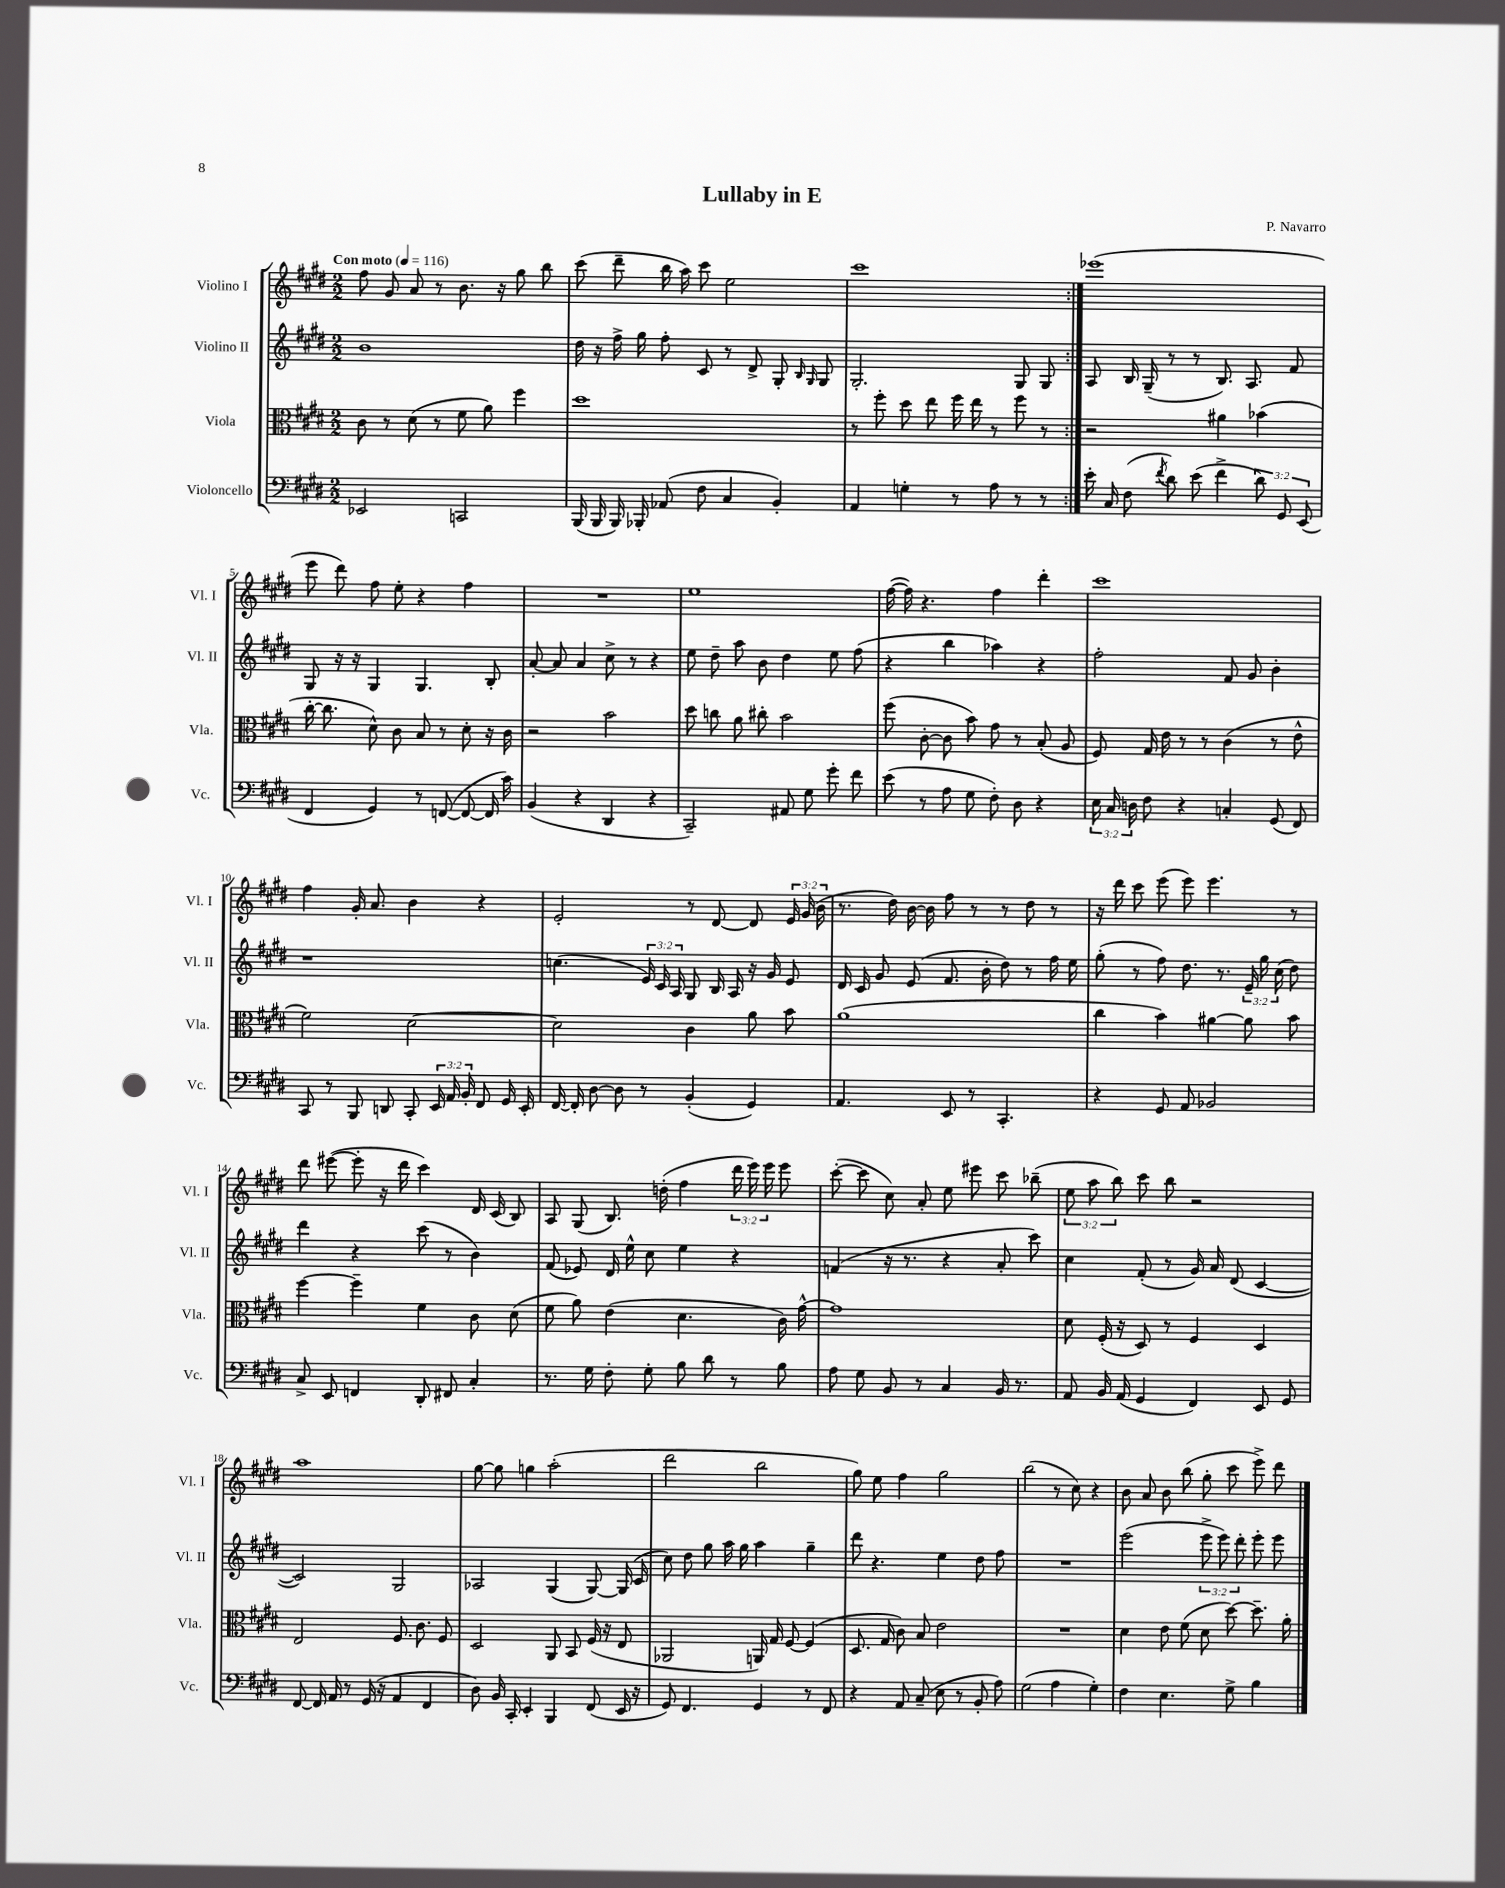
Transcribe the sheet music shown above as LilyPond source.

\header { title = "Lullaby in E" composer = "P. Navarro" }
<<
\new StaffGroup <<
\new Staff = "s0" \with { instrumentName = "Violino I" shortInstrumentName = "Vl. I" } {
    \clef treble \key e \major \numericTimeSignature \time 2/2 \override Staff.TupletNumber.text = #tuplet-number::calc-fraction-text \tempo "Con moto" 4 = 116
    \autoBeamOff \repeat volta 2 { fis''8 gis'8 a'8 r8 b'8. r16 gis''8 b''8 |
    cis'''8( dis'''8-- b''16 a''16) cis'''8 e''2 |
    cis'''1 | }
    ees'''1( |
    e'''8 dis'''8) fis''8 e''8-. r4 fis''4 |
    R1 |
    e''1 |
    fis''16~( fis''16) r4. fis''4 dis'''4-. |
    cis'''1 |
    fis''4 gis'16-. a'8. b'4 r4 |
    e'2-. r8 dis'8~ dis'8 \tuplet 3/2 { e'16 gis'16( b'16 } |
    r8. dis''16) b'16~ b'16 fis''8 r8 r8 dis''8 r8 |
    r16 dis'''16 cis'''8 e'''8( e'''8) e'''4. r8 |
    dis'''8 eis'''8~( eis'''8-. r16 dis'''16 cis'''4) dis'16 cis'16( b8) |
    a8 gis8( b8.) d''16-.( fis''4 \tuplet 3/2 { dis'''16 e'''16) e'''16 } e'''8 |
    cis'''8~-.( cis'''8 cis''8) a'8-. e''8 eis'''8 cis'''8 bes''8--( |
    \tuplet 3/2 { e''8 a''8 b''8) } cis'''8 b''8 r2 |
    a''1 |
    gis''8~ gis''8 g''4 a''2-.( |
    dis'''2 b''2 |
    gis''8) e''8 fis''4 gis''2 |
    b''2( r8 cis''8) r4 |
    b'8 a'8 b'8 b''8( gis''8-. cis'''8 e'''8->) dis'''8 \bar "|." |
}
\new Staff = "s1" \with { instrumentName = "Violino II" shortInstrumentName = "Vl. II" } {
    \clef treble \key e \major \numericTimeSignature \time 2/2 \override Staff.TupletNumber.text = #tuplet-number::calc-fraction-text
    \autoBeamOff \repeat volta 2 { b'1 |
    dis''16 r16 fis''16-> gis''16 fis''8-. cis'8 r8 dis'8-> gis8-. \grace { b16 gis16 } gis8 |
    gis2.-. gis8 gis8 | }
    a8 b16 gis16--( r8 r8 b8.) a8. fis'8 |
    gis8 r16 r16 gis4 gis4. b8-. |
    a'8~-. a'8 a'4 cis''8-> r8 r4 |
    e''8 dis''8-- a''8 b'8 dis''4 e''8 fis''8( |
    r4 b''4 aes''4) r4 |
    fis''2-. fis'8 gis'8 b'4-. |
    r1 |
    c''4.( \tuplet 3/2 { e'16) cis'16 a16 } gis8 b16 a16 r16 gis'16 e'8 |
    dis'16 cis'16 gis'8 e'8( fis'8. b'16-. dis''8) r8 fis''16 e''16 |
    gis''8-.( r8 fis''8) dis''8. r8. \tuplet 3/2 { e'16-- gis''16 cis''16( } dis''8) |
    dis'''4 r4 cis'''8( r8 b'4) |
    fis'8( ees'8) dis'16 e''16-^ cis''8 e''4 r4 |
    f'4( r16 r8. r4 a'8-. cis'''8) |
    cis''4 fis'8-.( r8 gis'16) a'16 dis'8( cis'4~ |
    cis'2) gis2 |
    aes2 gis4( gis8~) gis16( cis'16 |
    cis''8) dis''8 gis''8 a''16 gis''16 a''4 gis''4-- |
    dis'''8 r4. e''4 dis''8 fis''8 |
    R1 |
    e'''2( \tuplet 3/2 { e'''8-> e'''8) dis'''8-. } e'''8-. e'''8 \bar "|." |
}
\new Staff = "s2" \with { instrumentName = "Viola" shortInstrumentName = "Vla." } {
    \clef alto \key e \major \numericTimeSignature \time 2/2
    \autoBeamOff \repeat volta 2 { cis'8 r8 dis'8( r8 fis'8 a'8) fis''4 |
    dis''1 |
    r8 fis''8-. dis''8 e''8 fis''16 e''16 r8 fis''8 r8 | }
    r2 ais'4 bes'4( |
    cis''16~-. cis''8. dis'8-^) cis'8 b8 r8 dis'8-. r16 cis'16 |
    r2 b'2 |
    dis''8 c''8 a'8 cis''8-. b'2 |
    fis''8( cis'8~-. cis'8 b'8) gis'8 r8 b8-.( a8 |
    fis8) gis16 e'16 r8 r8 cis'4( r8 e'8-^ |
    fis'2) dis'2~ |
    dis'2 cis'4 a'8 b'8 |
    a'1( |
    cis''4 b'4) ais'4~ ais'8 b'8 |
    fis''4~ fis''4-- fis'4 cis'8 dis'8( |
    fis'8 a'8) e'4( dis'4. cis'16) gis'16~-^ |
    gis'1 |
    dis'8 fis16-.( r16 dis8) r8 fis4 dis4 |
    e2 fis8. cis'8. fis8 |
    dis2 a,8 b,8 fis16( r16 e8 |
    aes,2 a,16) gis16 fis8~ fis4( |
    dis8. gis16 cis'8) b8 e'2 |
    R1 |
    dis'4 e'8 fis'8( dis'8 dis''8~) dis''8.-- a'16-. \bar "|." |
}
\new Staff = "s3" \with { instrumentName = "Violoncello" shortInstrumentName = "Vc." } {
    \clef bass \key e \major \numericTimeSignature \time 2/2 \override Staff.TupletNumber.text = #tuplet-number::calc-fraction-text
    \autoBeamOff \repeat volta 2 { ees,2 c,2 |
    b,,16( b,,16 b,,16) bes,,16-. aes,8( fis8 cis4 b,4-.) |
    a,4 g4-. r8 a8 r8 r8 | }
    e'16-. cis16 fis8( \acciaccatura { fis'8 } dis'8) e'8( fis'4-> \tuplet 3/2 { dis'8) gis,8 e,8( } |
    fis,4 gis,4) r8 f,8~( f,8~ f,16 cis'16) |
    b,4( r4 dis,4 r4 |
    cis,2--) ais,8 gis8 gis'8-. fis'8 |
    e'8( r8 a8 gis8 fis8-.) dis8 r4 |
    \tuplet 3/2 { e16 cis16 d16 } fis8 r4 c4-. gis,8( fis,8) |
    cis,8 r8 b,,8 d,8 cis,8-. \tuplet 3/2 { e,16 a,16 b,16-. } fis,8 gis,16 e,16-. |
    fis,16~ fis,16-. dis8~ dis8 r8 b,4-.( gis,4) |
    a,4. e,8 r8 cis,4.-. |
    r4 gis,8 a,8 bes,2 |
    cis8-> e,8 f,4 dis,8-. fis,8 cis4-. |
    r8. gis16 fis8-. gis8-. b8 dis'8 r8 b8 |
    a8 gis8 b,8 r8 cis4 b,16 r8. |
    a,8 b,16 a,16( gis,4 fis,4) e,8 gis,8 |
    fis,8~ fis,16 a,16 r8 gis,16( r16 a,4 fis,4 |
    dis8) b,16 cis,16-. e,4-. b,,4 fis,8( e,16 r16 |
    gis,8) fis,4. gis,4 r8 fis,8 |
    r4 a,8 cis8--( e8 r8 b,8-. a8) |
    gis2( a4 gis4-.) |
    fis4 e4. gis8-> b4 \bar "|." |
}
>>
>>
